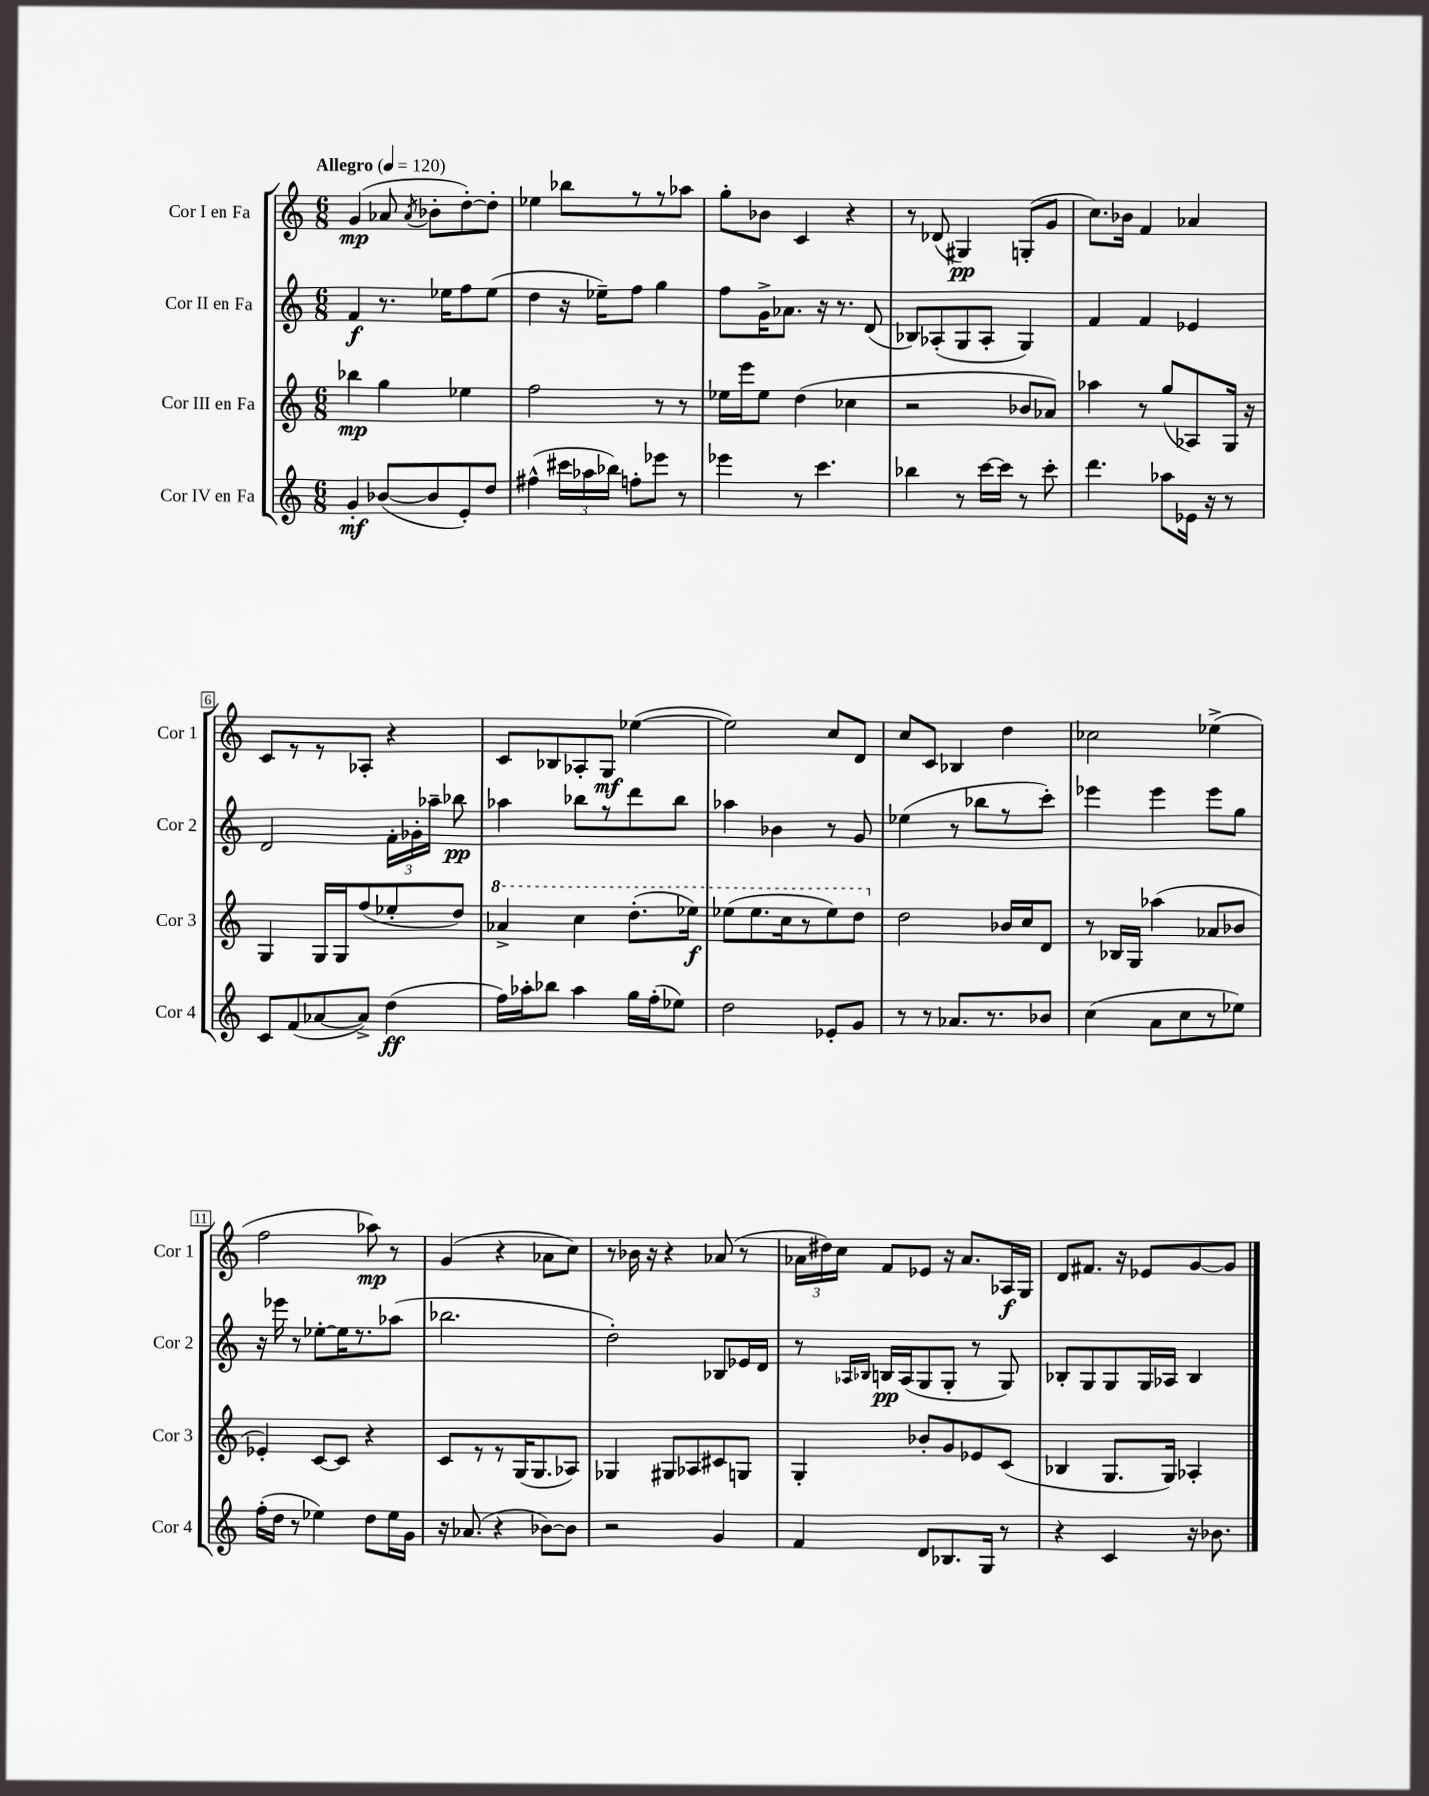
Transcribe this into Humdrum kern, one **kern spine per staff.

**kern	**kern	**kern	**kern
*staff4	*staff3	*staff2	*staff1
*clefG2	*clefG2	*clefG2	*clefG2
*k[]	*k[]	*k[]	*k[]
*M6/8	*M6/8	*M6/8	*M6/8
*MM120	*MM120	*MM120	*MM120
4g'	4bb-	4f	(4g
([8b-	4gg	8.r	8a-
.	.	.	8qa-
8b-]	.	.	8b-'
.	.	16ee-	.
8e')	4ee-	8ff	[8dd')
8dd	.	(8ee-	8dd']
=	=	=	=
(4ff#^^	2ff	4dd	4ee-
24ccc#	.	16r	8bb-
24aa-	.	.	.
.	.	16ee-~)	.
24bb-)	.	.	.
8ff'	.	8ff	8r
8eee-	8r	4gg	8r
8r	8r	.	8aa-
=	=	=	=
4eee-	16ee-	8ff	8gg'
.	16eee	.	.
.	8ee-	16g^	8b-
.	.	8.a-	.
8r	(4dd	.	4c
4.ccc	.	16r	.
.	.	8.r	.
.	4cc-	.	4r
.	.	(8d	.
=	=	=	=
4bb-	2r	8B-)	8r
.	.	(8A-'	(8d-
8r	.	8G	4G#)
[16ccc	.	8A-'	.
16ccc]	.	.	.
8r	8b-	4G)	(8G'
8ccc'	8a-)	.	8g
=	=	=	=
4.ddd	4aa-	4f	8.cc)
.	.	.	16b-
.	8r	4f	4f
8aa-	(8gg	.	.
16e-	8A-)	4e-	4a-
16r	.	.	.
8r	16G	.	.
.	16r	.	.
=	=	=	=
8c	4G	2d	8c
(8f	.	.	8r
[8a-	16G	.	8r
.	16G	.	.
8a-^])	(8ff	.	8A-'
(4dd	8ee-'	24f'	4r
.	.	24g-'	.
.	.	24aa-~	.
.	8dd)	8bb-	.
=	=	=	=
16ff)	4aa-^	4aa-	8c
16aa-'	.	.	.
8bb-	.	.	8B-
4aa-	4ccc	8bb-	8A-'
.	.	8r	8G
16gg	(8.ddd'	8ddd	([4ee-
(16ff'	.	.	.
8ee-)	.	8bb-	.
.	16eee-)	.	.
=	=	=	=
2dd	(8eee-	4aa-	2ee-])
.	8.eee-	.	.
.	.	4b-	.
.	16ccc	.	.
.	8r	.	.
8e-'	8eee-)	8r	8cc
8g	8ddd	8g	8d
=	=	=	=
8r	2dd	(4ee-	8cc
8r	.	.	8c
8.a-	.	8r	4B-
.	.	8bb-	.
8.r	.	.	.
.	16b-	8r	4dd
.	16cc	.	.
8b-	8d	8ccc')	.
=	=	=	=
(4cc	8r	4eee-	2cc-
.	16B-	.	.
.	16G	.	.
8a	(4aa-	4eee-	.
8cc	.	.	.
8r	8a-	8eee-	(4ee-^
8ee-)	8b-	8gg	.
=	=	=	=
(16ff'	4e-')	16r	2ff
16dd	.	16eee-	.
8r	.	8r	.
4ee-)	[8c	[8ee-'	.
.	8c]	16ee-]	.
.	.	8.r	.
8dd	4r	.	8aa-)
16ee-	.	(8aa-	8r
16g	.	.	.
=	=	=	=
16r	8c	2.bb-	(4g
(8.a-	.	.	.
.	8r	.	.
4r	8r	.	4r
.	(16G	.	.
.	8.G	.	.
[8b-)	.	.	8a-
8b-]	8A-)	.	8cc)
=	=	=	=
2r	4G-	2dd')	8r
.	.	.	16b-
.	.	.	16r
.	8G#	.	4r
.	8A-	.	.
4g	8c#	8B-	(8a-
.	8G	16e-	8r
.	.	16d	.
=	=	=	=
4f	4G'	8r	24a-
.	.	.	24dd#)
.	.	.	24cc
.	.	16qqA-	.
.	.	16qqB-	.
.	.	16B	8f
.	.	(16A-	.
8d	8b-'	8G	8e-
8.B-	8g	8G'	16r
.	.	.	8.a-
.	8e-	8r	.
16G	.	.	.
8r	(8c	8G)	16A-
.	.	.	16G
=	=	=	=
4r	4B-	8B-'	8d
.	.	8G	8.f#
4c	8.G	8G	.
.	.	.	16r
.	.	16G	8e-
.	16G)	16A-	.
16r	4A-'	4B-	[8g
8.b-	.	.	.
.	.	.	8g]
==	==	==	==
*-	*-	*-	*-
